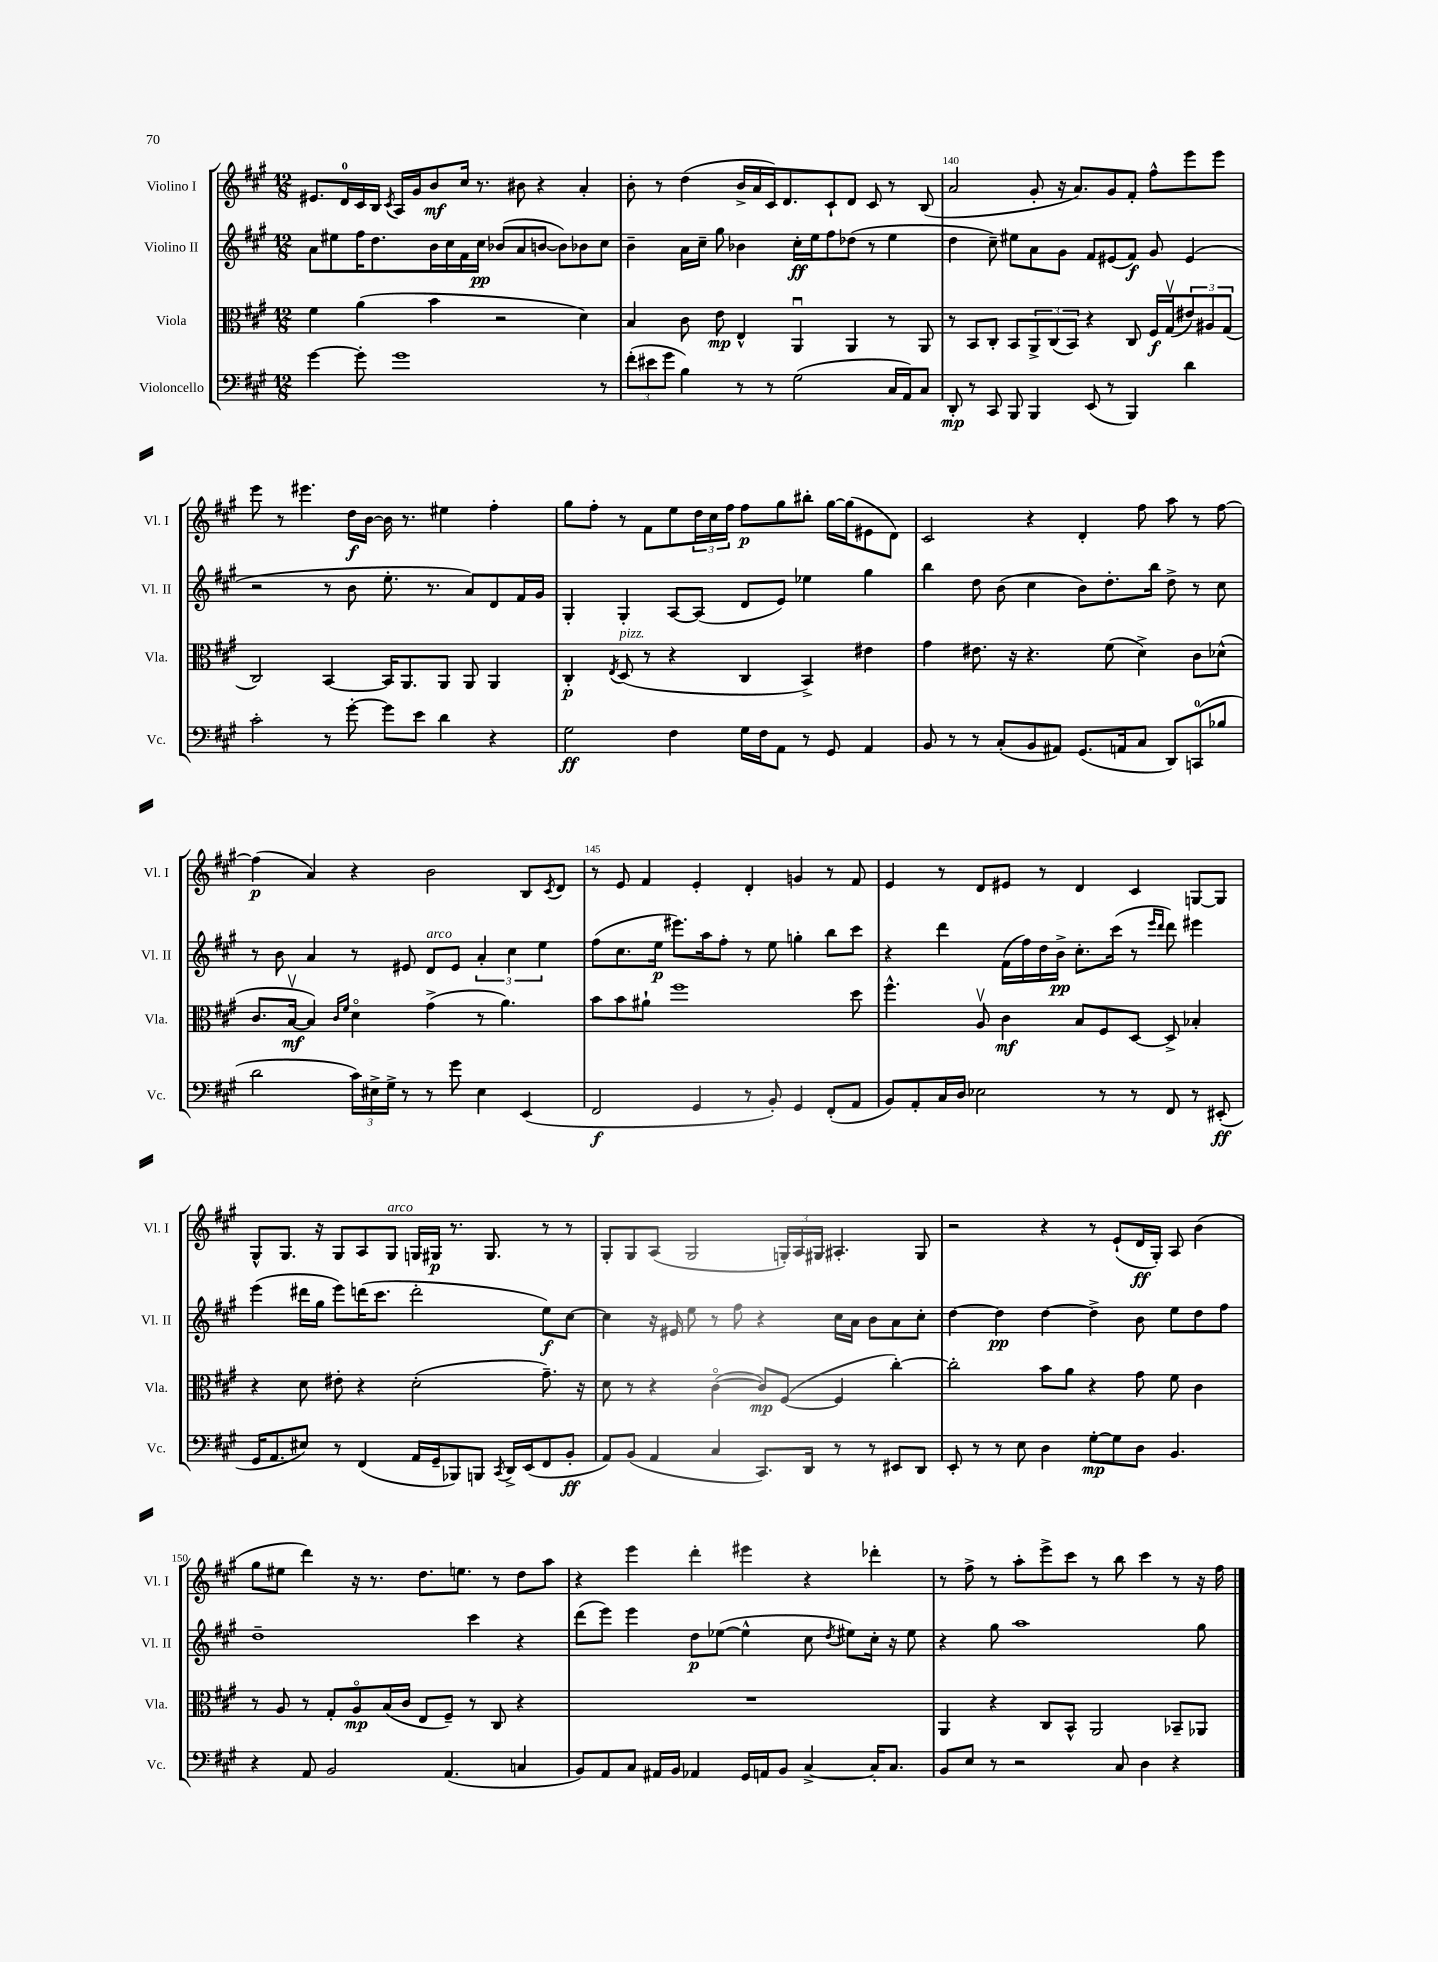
<<
\new StaffGroup <<
\new Staff = "s0" \with { instrumentName = "Violino I" shortInstrumentName = "Vl. I" } {
    \clef treble \key a \major \numericTimeSignature \time 12/8
    eis'8. d'16-0 cis'16 b16 \acciaccatura { cis'8 } a16 gis'16 b'8\mf cis''16 r8. bis'8 r4 a'4-. |
    b'8-. r8 d''4( b'16-> a'16 cis'16) d'8. cis'8-! d'8 cis'8 r8 b8( |
    a'2 gis'8-. r16 a'8.) gis'8 fis'8-. fis''8-^ e'''8 e'''8 |
    e'''8 r8 eis'''4. d''16\f b'16~ b'16 r8. eis''4 fis''4-. |
    gis''8 fis''8-. r8 fis'8 e''8 \tuplet 3/2 { d''16 cis''16 fis''16 } fis''8\p gis''8 bis''8-. gis''16~ gis''16( eis'8 d'8) |
    cis'2 r4 d'4-. fis''8 a''8 r8 fis''8~ |
    fis''4\p( a'4) r4 b'2 b8 \acciaccatura { cis'8 } d'8 |
    r8 e'8 fis'4 e'4-. d'4-. g'4 r8 fis'8 |
    e'4 r8 d'8 eis'8 r8 d'4 cis'4 g8~ g8 |
    gis8-^ gis8. r16 gis8 a8 gis8^\markup { \italic "arco" } g16 gis16\p r8. gis8. r8 r8 |
    gis8-. gis8 a8( gis2 \tuplet 3/2 { g16-.) a16 gis16 } ais4.-. gis8 |
    r2 r4 r8 e'8-!( d'16\ff gis16-.) a8 b'4( |
    gis''8 eis''8 d'''4) r16 r8. d''8. e''8. r8 d''8 a''8 |
    r4 e'''4 d'''4-. eis'''4 r4 des'''4-. |
    r8 fis''8-> r8 a''8-. e'''8-> cis'''8 r8 b''8 cis'''4 r8 r16 fis''16 \bar "|." |
}
\new Staff = "s1" \with { instrumentName = "Violino II" shortInstrumentName = "Vl. II" } {
    \clef treble \key a \major \numericTimeSignature \time 12/8
    a'8 eis''8 fis''16 d''8. b'16 cis''16 fis'16 cis''16\pp bes'8( a'8 b'8~ b'8) bes'8 cis''8 |
    b'4-- a'16 cis''16-- gis''8 bes'4 cis''16-.\ff e''16 fis''8 des''8( r8 e''4 |
    d''4 cis''8--) eis''8 a'8 gis'8 fis'8 eis'8( fis'8\f) gis'8 eis'4( |
    r2 r8 b'8 e''8.-. r8. a'8) d'8 fis'16 gis'16 |
    gis4-. gis4-. a8~ a8( d'8 e'8) ees''4 gis''4 |
    b''4 d''8 b'8( cis''4 b'8) d''8.-. b''16 d''8-> r8 cis''8 |
    r8 b'8 a'4 r8 eis'8 d'8^\markup { \italic "arco" } eis'8 \tuplet 3/2 { a'4-. cis''4 e''4 } |
    fis''8( cis''8. e''16\p eis'''8.) a''16 fis''8-. r8 e''8 g''4-. b''8 cis'''8 |
    r4 d'''4 fis'16( fis''16) d''16 b'16->\pp cis''8.-. cis'''16( r8 \grace { e'''16 d'''16 } d'''8) eis'''4 |
    e'''4( dis'''16 gis''16 e'''8) d'''16( cis'''8. d'''2-. e''8\f) cis''8~ |
    cis''4 r16 eis'16 e''8 r8 fis''8 r4 cis''16 a'16 b'8 a'8 cis''8-. |
    d''4~ d''4\pp d''4~ d''4-> b'8 e''8 d''8 fis''8 |
    d''1-- cis'''4 r4 |
    d'''8( e'''8) e'''4 d''8\p ees''8~( ees''4-^ cis''8 \acciaccatura { d''8 } eis''8) cis''16-. r16 eis''8 |
    r4 gis''8 a''1 gis''8 \bar "|." |
}
\new Staff = "s2" \with { instrumentName = "Viola" shortInstrumentName = "Vla." } {
    \clef alto \key a \major \numericTimeSignature \time 12/8
    fis'4 a'4( b'4 r2 d'4) |
    b4 cis'8 e'8\mp e4-^ a,4\downbow a,4 r8 a,8 |
    r8 b,8 cis8-. b,8 \tuplet 3/2 { a,8-> cis8( b,8) } r4 cis8 fis16\f gis16\upbow( \tuplet 3/2 { eis'8) ais8 gis8( } |
    cis2) b,4~ b,16 a,8. a,8 a,8 a,4 |
    cis4-.\p \acciaccatura { e8 } d8^\markup { \italic "pizz." }( r8 r4 cis4 b,4->) eis'4 |
    gis'4 eis'8. r16 r4. fis'8( d'4->) cis'8 des'8-^( |
    cis'8. b16~\upbow\mf b4) \grace { cis'16 fis'16 } d'4\flageolet gis'4->( r8 a'4.) |
    b'8 b'8 ais'8-! fis''1 d''8 |
    fis''4.-^ a8\upbow cis'4\mf b8 fis8 d8~ d8-> bes4-. |
    r4 d'8 eis'8-. r4 d'2-.( gis'8.--) r16 |
    d'8 r8 r4 cis'4~\flageolet( cis'8\mp) fis8~( fis4 cis''4~-.) |
    cis''2-. b'8 a'8 r4 gis'8 fis'8 cis'4 |
    r8 a8 r8 gis8-. a8\flageolet\mp b16( cis'16 e8 fis8--) r8 cis8 r4 |
    R1. |
    a,4 r4 cis8 b,8-^ a,2 bes,8-- aes,8 \bar "|." |
}
\new Staff = "s3" \with { instrumentName = "Violoncello" shortInstrumentName = "Vc." } {
    \clef bass \key a \major \numericTimeSignature \time 12/8
    gis'4~ gis'8-. gis'1 r8 |
    \tuplet 3/2 { fis'8-.( eis'8 gis'8 } b4) r8 r8 gis2( cis16 a,16) cis8 |
    d,8-.\mp r8 cis,8 b,,8 b,,4 e,8( r8 b,,4) d'4 |
    cis'2-. r8 gis'8~-. gis'8 e'8 d'4 r4 |
    gis2\ff fis4 gis16 fis16 a,8 r8 gis,8 a,4 |
    b,8 r8 r8 cis8-.( b,8 ais,8) gis,8.( a,16 cis8 d,8) c,8-0( bes8 |
    d'2 \tuplet 3/2 { cis'16) eis16-> gis16-> } r8 r8 gis'8 eis4 e,4( |
    fis,2\f gis,4 r8 b,8-.) gis,4 fis,8-.( a,8 |
    b,8) a,8-. cis16 d16 ees2 r8 r8 fis,8 r8 eis,8-.\ff( |
    gis,16 a,8. eis8) r8 fis,4( a,16 gis,16-- bes,,8) b,,8 \acciaccatura { cis,8 } d,16-> e,16( fis,8 b,8-.\ff |
    a,8) b,8( a,4 cis4 cis,8.) d,16 r8 r8 eis,8 d,8 |
    e,8-. r8 r8 e8 d4 gis8~-.\mp gis8 d8 b,4. |
    r4 a,8 b,2 a,4.( c4 |
    b,8) a,8 cis8 ais,16 b,16 aes,4 gis,16 a,16 b,8 cis4~-> cis16-. cis8. |
    b,8 e8 r8 r2 cis8 d4 r4 \bar "|." |
}
>>
>>
\layout { \context { \Score currentBarNumber = #138 \override BarNumber.break-visibility = ##(#f #t #t) barNumberVisibility = #(every-nth-bar-number-visible 5) } }
